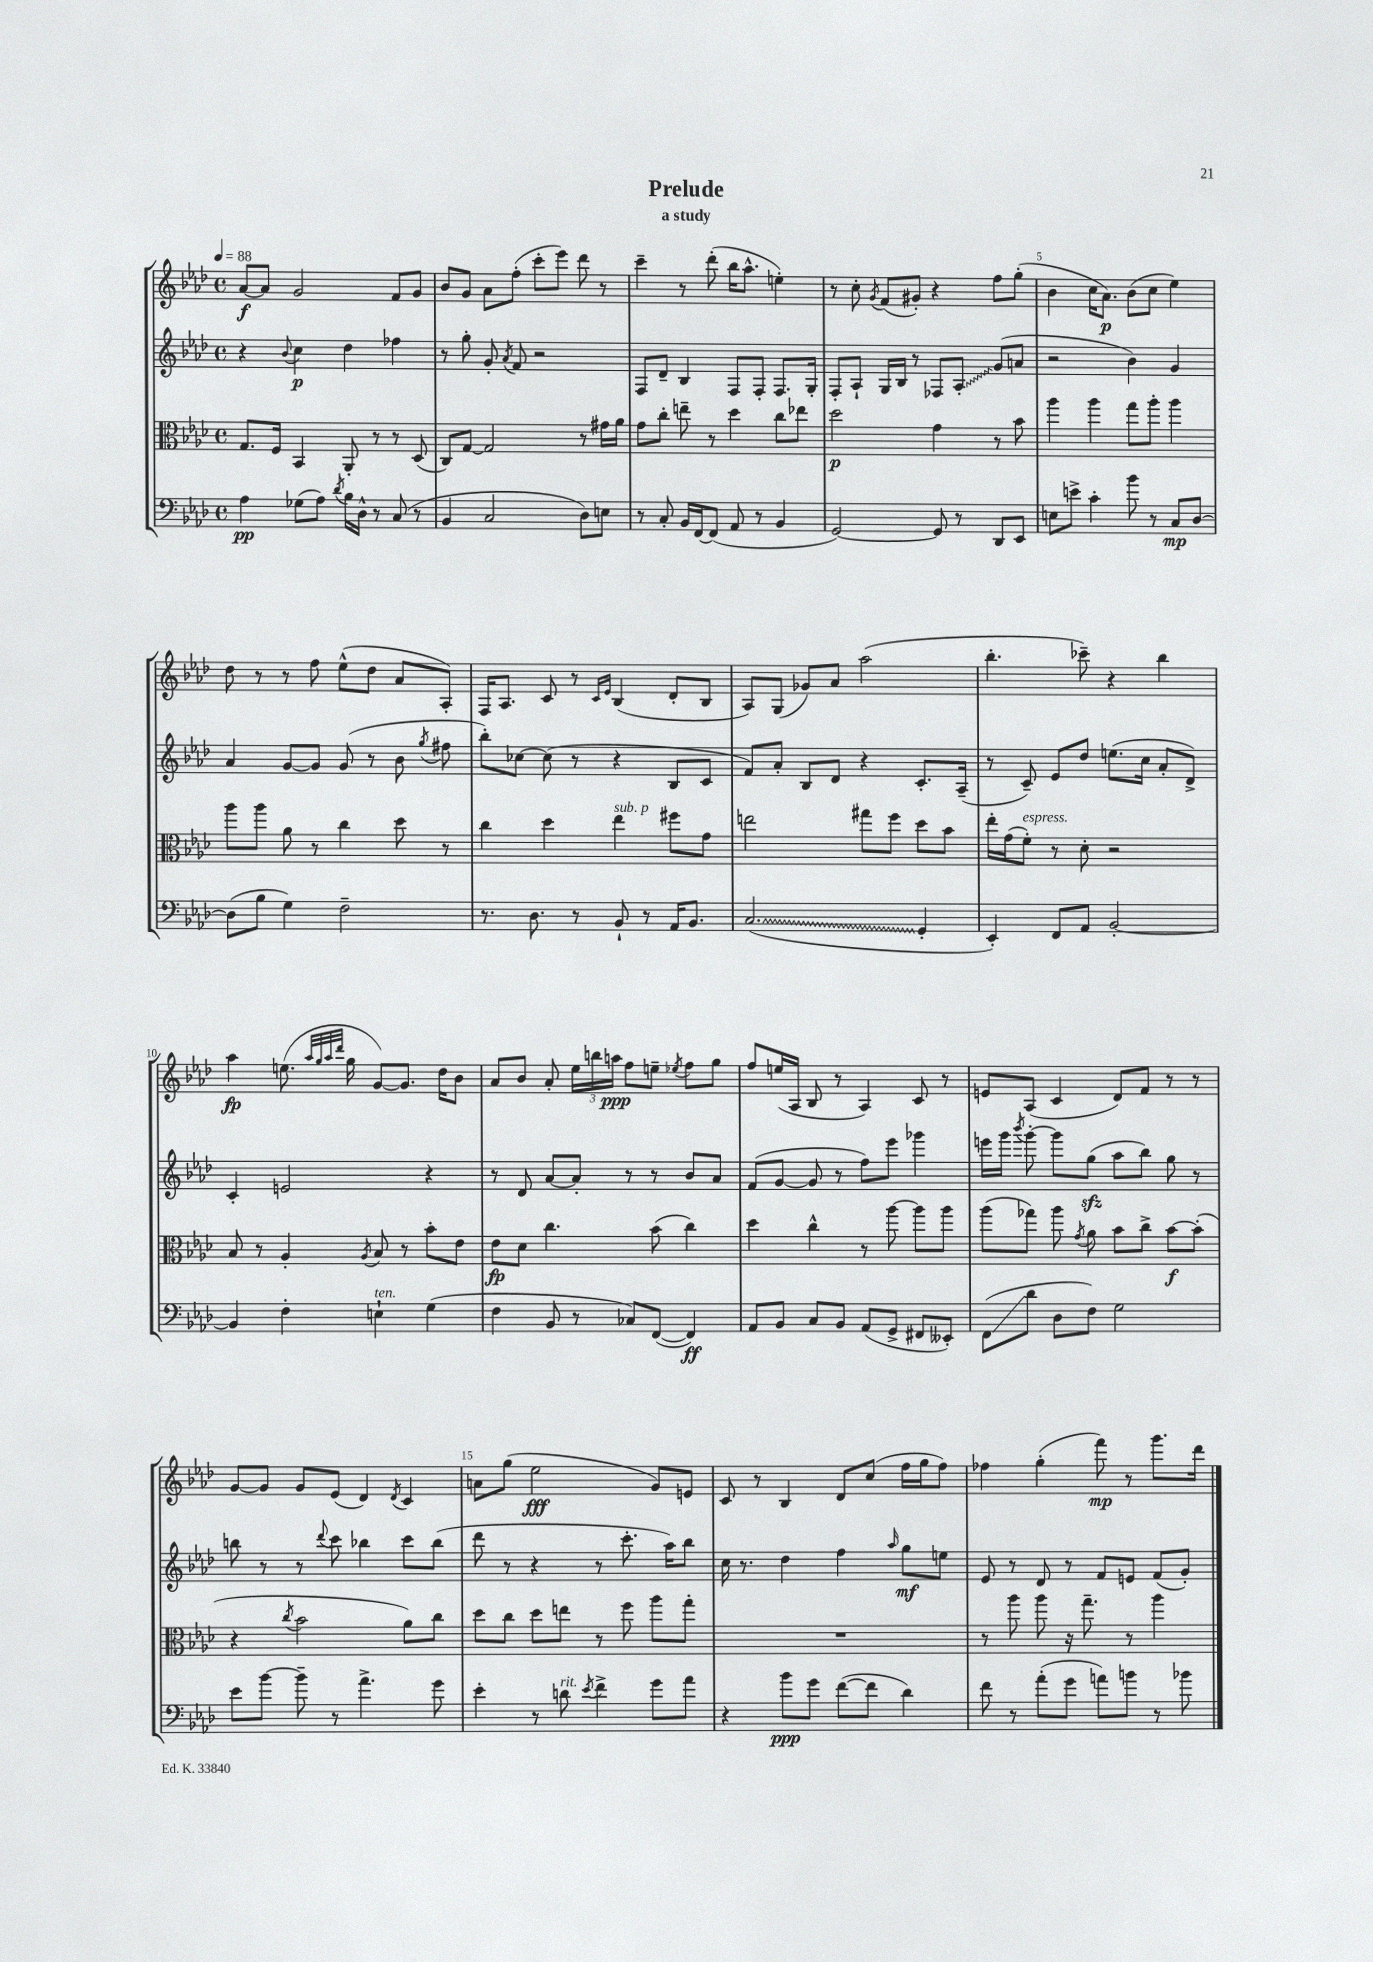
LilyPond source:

\header { title = "Prelude" subtitle = "a study" }
<<
\new StaffGroup <<
\new Staff = "s0" {
    \clef treble \key aes \major \defaultTimeSignature \time 4/4 \tempo 4 = 88
    \autoBeamOff aes'8[~\f aes'8] g'2 f'8[ g'8] |
    bes'8[ g'8] aes'8[ f''8]-.( c'''8[-. ees'''8]) des'''8 r8 |
    c'''4-- r8 des'''8-.( bes''16[ aes''8.]-^ e''4-.) |
    r8 c''8-. \acciaccatura { g'8 } f'8[( gis'8]-.) r4 f''8[ g''8]-.( |
    bes'4 c''16[ aes'8.]\p) bes'8[( c''8] ees''4) |
    des''8 r8 r8 f''8 ees''8[-^( des''8] aes'8[ aes8]-.) |
    f16[ aes8.] c'8 r8 \grace { c'16[ ees'16] } bes4( des'8[-. bes8] |
    aes8[) g8]( ges'8[) aes'8] aes''2( |
    bes''4.-. ces'''8--) r4 bes''4 |
    aes''4\fp e''8.( \grace { aes''32[ g''32 aes''32 des'''32] } g''16 g'8[~) g'8.] des''16[ bes'8] |
    aes'8[ bes'8] aes'8-. \tuplet 3/2 { ees''16[ b''16 a''16]\ppp } f''8[ e''8]-- \acciaccatura { ees''8 } f''8[ g''8] |
    f''8[ e''16( aes16] bes8 r8 aes4) c'8 r8 |
    e'8[ aes8]( c'4 des'8[) f'8] r8 r8 |
    g'8[~ g'8] g'8[ ees'8]( des'4) \acciaccatura { des'8 } c'4 |
    a'8[ g''8]( ees''2\fff g'8[) e'8] |
    c'8 r8 bes4 des'8[ c''8]( f''16[ g''16 f''8]) |
    fes''4 g''4-.( f'''8\mp) r8 g'''8.[ des'''16] \bar "|." |
}
\new Staff = "s1" {
    \clef treble \key aes \major \defaultTimeSignature \time 4/4
    \autoBeamOff r4 \appoggiatura { bes'8 } c''4\p des''4 fes''4 |
    r8 g''8-. g'8-. \acciaccatura { aes'8 } f'8 r2 |
    f8[ des'8]-- bes4 f8[ f8]-. f8.[ g16]-. |
    f8[-. aes8]-! g16[ bes16] r8 fes8[ \once \override Glissando.style = #'zigzag aes8]-.\glissando g'8[( a'8] |
    r2 bes'4) g'4 |
    aes'4 g'8[~ g'8] g'8( r8 bes'8 \acciaccatura { g''8 } fis''8 |
    bes''8[-.) ces''8]~ ces''8( r8 r4 bes8[ c'8] |
    f'8[) aes'8]-. bes8[ des'8] r4 c'8.[-. aes16]--( |
    r8 c'8--) ees'8[ des''8] e''8.[( c''16] aes'8[-. des'8]->) |
    c'4-. e'2 r4 |
    r8 des'8 aes'8[~ aes'8]-. r8 r8 bes'8[ aes'8] |
    f'8[( g'8]~ g'8 r8 f''8[) ees'''8] ges'''4 |
    e'''16[ g'''16] \acciaccatura { bes'''8 } g'''8~-. g'''8[ g''8]\sfz( aes''8[ bes''8]) g''8 r8 |
    b''8 r8 r8 \appoggiatura { des'''8 } c'''8 bes''4 c'''8[ bes''8]( |
    des'''8 r8 r4 r8 c'''8.-. aes''16[) bes''8] |
    c''16 r8. des''4 f''4 \grace { aes''16 } g''8[\mf e''8] |
    ees'8 r8 des'8 r8 f'8[ e'8] f'8[( g'8]-.) \bar "|." |
}
\new Staff = "s2" {
    \clef alto \key aes \major \defaultTimeSignature \time 4/4
    \autoBeamOff g8.[ f16] bes,4 aes,8-. r8 r8 des8( |
    c8[) g8]~ g2 r8 gis'16[ aes'16] |
    g'8[ c''8]-. e''8-- r8 des''4 c''8[ ees''8] |
    des''2\p g'4 r8 bes'8 |
    aes''4 aes''4 g''8[ aes''8]-. aes''4 |
    aes''8[ aes''8] aes'8 r8 c''4 des''8 r8 |
    c''4 des''4 ees''4^\markup { \italic "sub. p" } fis''8[ g'8] |
    e''2 gis''8[ f''8] des''8[ bes'8] |
    ees''16[-. g'16( f'8]-.^\markup { \italic "espress." }) r8 des'8-. r2 |
    bes8 r8 aes4-. \acciaccatura { aes8 } bes8 r8 bes'8[-. ees'8] |
    ees'8[\fp des'8] c''4. bes'8( c''4) |
    des''4 c''4-^ r8 aes''8~ aes''8[ aes''8] |
    aes''8[( ges''8]) aes''8 \acciaccatura { g'8 } aes'8 bes'8[ c''8]-> bes'8[~\f bes'8]-.( |
    r4 \acciaccatura { c''8 } bes'2 aes'8[) c''8] |
    des''8[ c''8] des''8[ e''8] r8 f''8 aes''8[ g''8]-. |
    R1 |
    r8 aes''8 aes''8 r16 g''8.-- r8 aes''4 \bar "|." |
}
\new Staff = "s3" {
    \clef bass \key aes \major \defaultTimeSignature \time 4/4
    \autoBeamOff aes4\pp ges8[( aes8]) \acciaccatura { des'8 } bes16[ des16]-^ r8 c8( r8 |
    bes,4 c2 des8[) e8] |
    r8 c8-. bes,16[ f,16~ f,8]( aes,8 r8 bes,4 |
    g,2~) g,8 r8 des,8[ ees,8] |
    e8[ e'8]-> c'4-. bes'8 r8 c8[\mp des8]~ |
    des8[( bes8] g4) f2-- |
    r8. des8. r8 bes,8-! r8 aes,16[ bes,8.] |
    \once \override Glissando.style = #'zigzag c2.\glissando( g,4-. |
    ees,4-.) f,8[ aes,8] bes,2~-. |
    bes,4 f4-. e4-!^\markup { \italic "ten." } g4( |
    f4 bes,8 r8 ces8[) f,8]~( f,4\ff) |
    aes,8[ bes,8] c8[ bes,8] aes,8[( g,8]-> fis,8[ eeses,8]-.) |
    f,8[\glissando( des'8] des8[ f8]) g2 |
    ees'8[ bes'8]~ bes'8-- r8 aes'4.-> g'8 |
    ees'4-. r8 d'8^\markup { \italic "rit." } \acciaccatura { ees'8 } f'4-> g'8[ aes'8] |
    r4 bes'8[\ppp g'8] f'8[~( f'8] des'4) |
    f'8 r8 aes'8[-.( g'8] a'8[) b'8] r8 bes'8 \bar "|." |
}
>>
>>
\layout { \context { \Score \override BarNumber.break-visibility = ##(#f #t #t) barNumberVisibility = #(every-nth-bar-number-visible 5) } }
